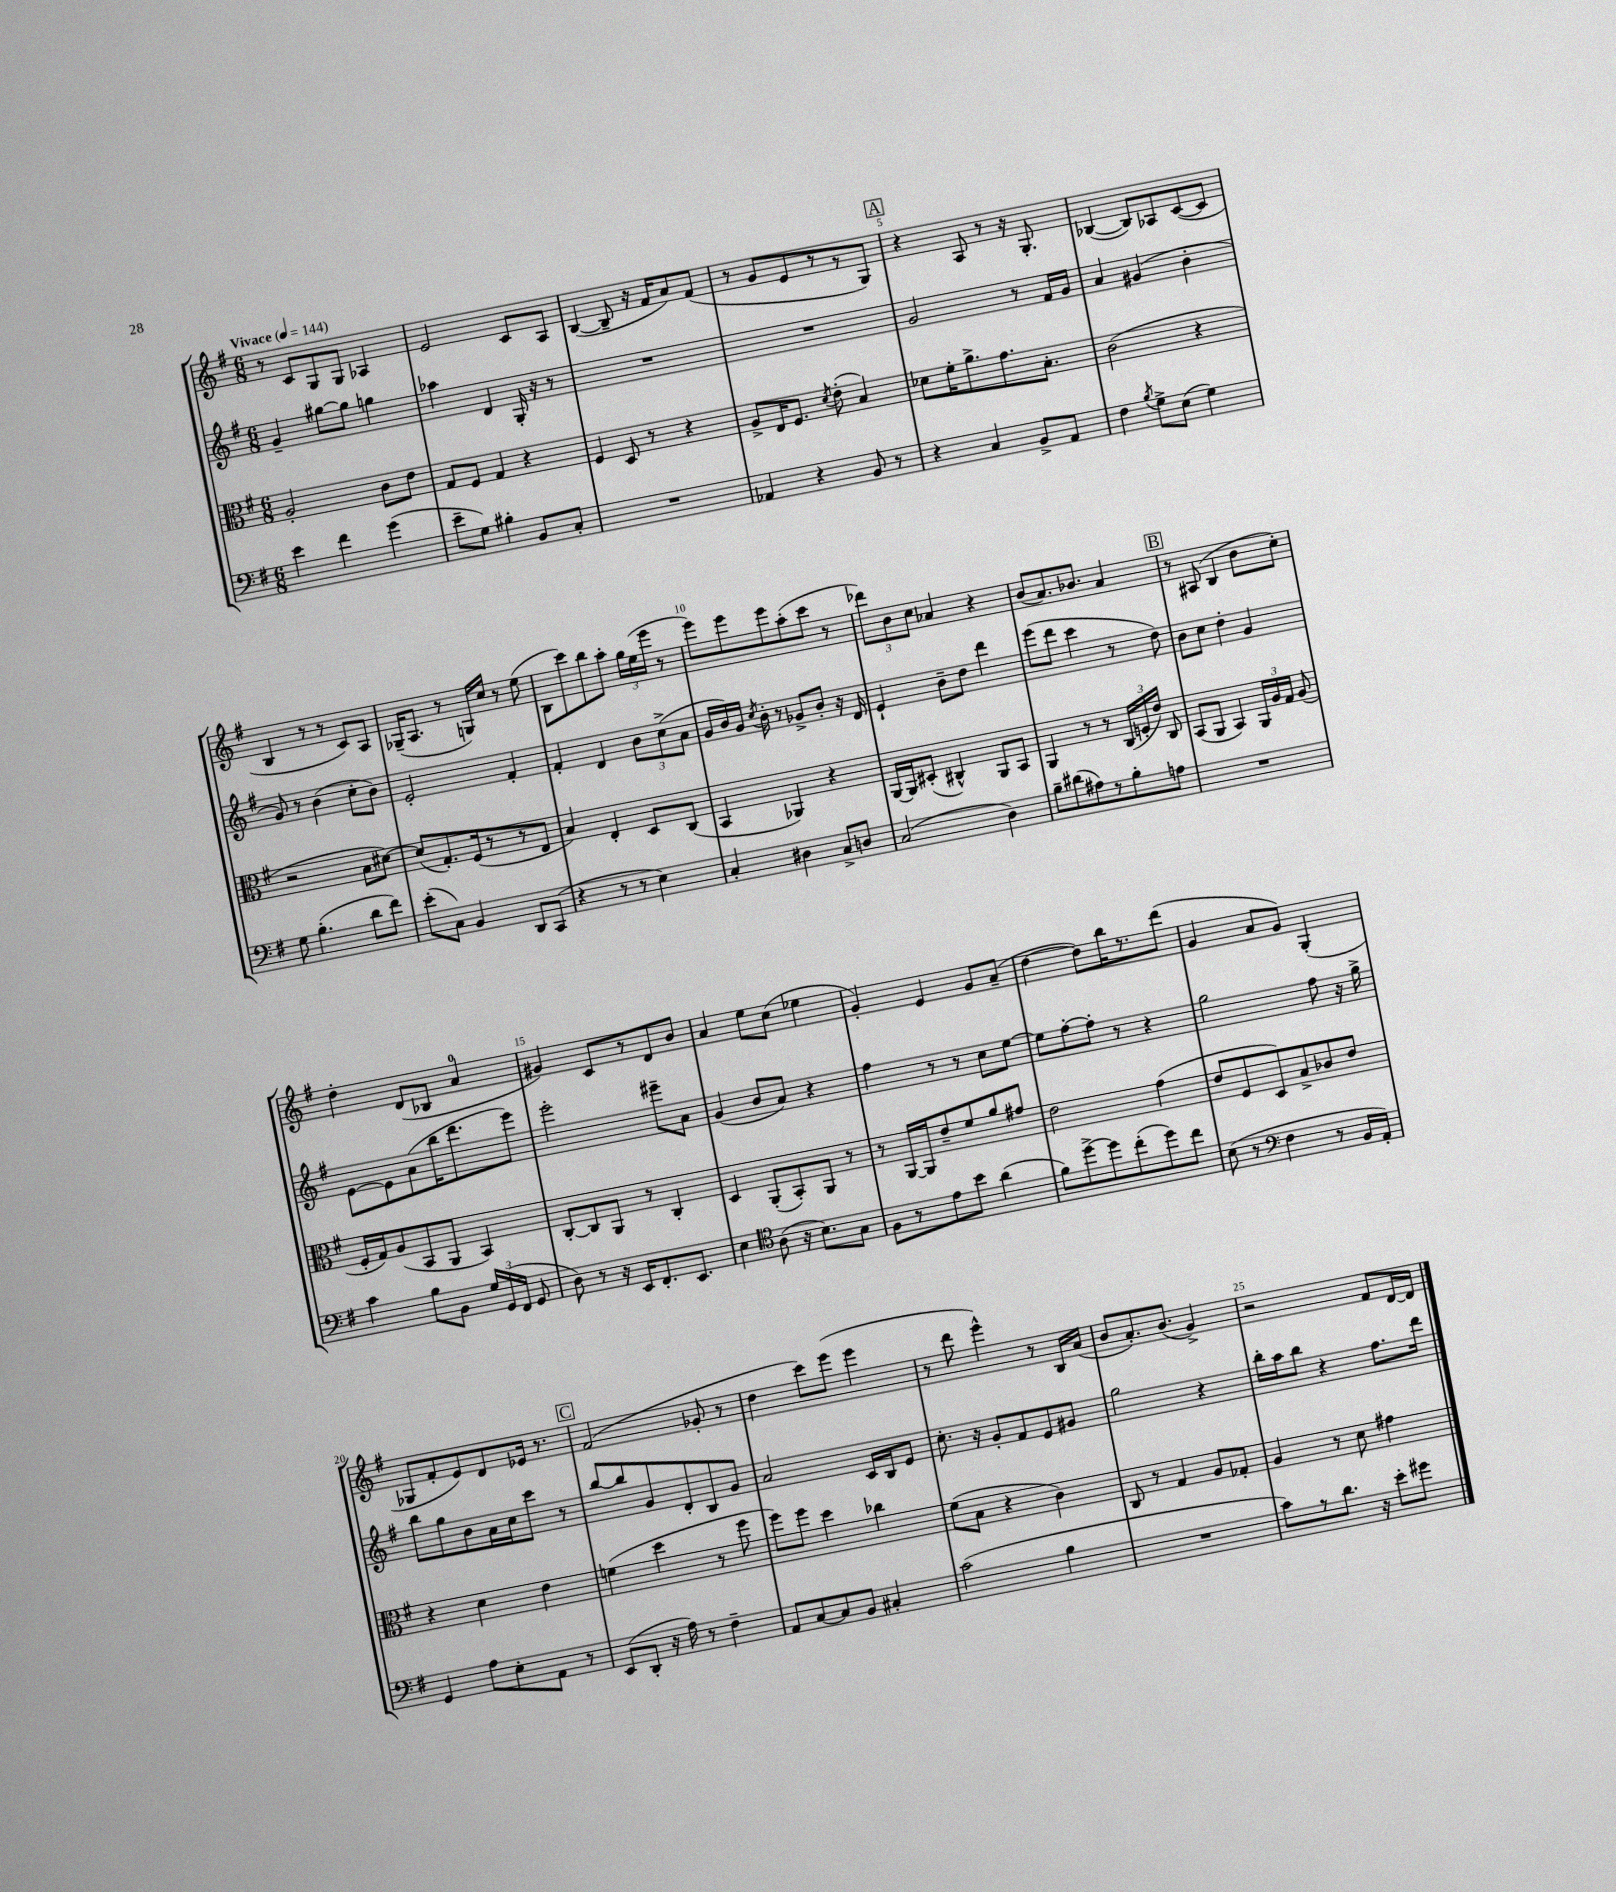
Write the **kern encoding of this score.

**kern	**kern	**kern	**kern
*part4	*part3	*part2	*part1
*staff4	*staff3	*staff2	*staff1
*clefF4	*clefC3	*clefG2	*clefG2
*k[f#]	*k[f#]	*k[f#]	*k[f#]
*M6/8	*M6/8	*M6/8	*M6/8
*MM144	*MM144	*MM144	*MM144
=1	=1	=1	=1
!	!	!	!LO:TX:a:B:t=Vivace
4e\	2A'/	4g~/	8r
.	.	.	8c/L
4f#\	.	[8gg#X\L	8G/
.	.	8gg#\J]	8G/J
(4g\	8c\L	4ggn\	4A-X/
.	8e\J	.	.
=2	=2	=2	=2
8e~\L	8G/L	4aa-X\	2e/
8G\J)	8F#/J	.	.
4B#X'\	4G/	4d/	.
8BB/L	4r	16G'/	8c/L
.	.	16r	.
8C'/J	.	8r	8A/J
=3	=3	=3	=3
2.r	4F#/	2.r	([4B/
.	8D/	.	8B~/]
.	8r	.	16r
.	.	.	16f#/KL
.	4r	.	8a/)
.	.	.	(8f#/J
=4	=4	=4	=4
4AA-X/	8A^/L	2.r	8r
.	16E/K	.	8g/L
.	8.F#/J	.	.
4r	.	.	8e/
.	8qd/	.	.
.	(8e'\	.	8r
8BB/	4B/)	.	8r
8r	.	.	8G/J)
!!LO:REH:place=s1:t=A
=5	=5	=5	=5
4r	8d-X\L	2g/	4r
.	16f#'\K	.	.
.	8.a^\	.	.
4C/	.	.	8A/
.	8.g\	.	8r
8BB^/L	.	8r	16r
.	8.B'\J	.	8.G'/
8AA/J	.	16f#/LL	.
.	.	16g/JJ	.
=6	=6	=6	=6
4F#\	(2c\	4a/	([4B-X/
8qB/	.	.	.
8G^\L	.	(4g#X/	8B-/L])
(8E\J	.	.	8A-X/
4G\)	4r	4b'\	([8c/
.	.	.	8c/J]
!!LO:LB:g=z
=7	=7	=7	=7
8G\	2r	8g/)	4B/
(4.B'\	.	8r	.
.	.	(4b\	8r
.	.	.	8r
8d\L	8B\L	8cc'\L	8c/L)
8f#\J)	[8d#X\J)	8b\J)	8A/J
=8	=8	=8	=8
(8e'\L	(8d#/L]	2e'/	(16G-X~/KL
.	.	.	8.A/J
8C\J)	8.G'/)	.	.
4BB/	.	.	8r
.	(16F#/k	.	.
.	8r	.	16Gn/LL)
.	.	.	16cc/JJ
8DD/L	8r	4f#'/	8r
(8CC/J	8E/J	.	(8ee\
=9	=9	=9	=9
4r	4B/)	4f#'/	8B\L
.	.	.	8ccc\)
8r	4E'/	4d/	8bb\
8r	.	.	8aa'\J
4E\)	8D/L	12b\L	24gg\LL
.	.	.	(24ee\
.	.	(12cc^\	24eee\JJ
.	(8C/J	.	8r
.	.	12a\J	.
=10	=10	=10	=10
4C'/	4BB/	16g/LL	8eee\L)
.	.	16b/)	.
.	.	16g/JJ	8eee\
.	.	8qcc/	.
.	.	16b'\	.
4D#X\	4AA-X/)	8r	8eee\
.	.	8g-X^/L	(8aa'\
8C^/L	4r	8b'/J	8ccc\J
8Dn/J	.	16r	8r
.	.	16d/	.
=11	=11	=11	=11
(2C/	[16AA/LL	4e`/	12ddd-X\L)
.	16AA/J]	.	.
.	.	.	12b\
.	(8D#X'/J	.	.
.	.	.	12cc\J
.	4C#X^^/)	8b~\L	4a-X/
.	.	8dd\J	.
4D\)	8AA/L	4ddd\	4r
.	8BB/J	.	.
=12	=12	=12	=12
8B~\L	4AA/	(8eee\L	(8b/L
(8d#X\	.	8ddd\J	8.a/)
8A#X\)	8r	4ccc\	.
.	.	.	8.b-X/J
8r	8r	.	.
8B'\	(24C/LL	8r	4a/
.	24Fn'/	.	.
.	24e/JJ)	.	.
8An\J	8C/	8dd\)	.
!!LO:REH:place=s1:t=B
=13	=13	=13	=13
2.r	(8BB/L	8b\L	8r
.	8AA/J	8cc\J	(8A#X/
.	4BB/)	4dd'\	4B/
.	24AA/LL	4g/	8b\L
.	24A/	.	.
.	24G/JJ	.	.
.	(8A/	.	8cc'\J)
!!LO:LB:g=z
=14	=14	=14	=14
4c\	16F#'/LL	[8e\L	4dd'\
.	16G/J)	.	.
.	(8A/	8e\]	.
8B\L	8BB/	(8a\	(8d/L
8BB\J	8AA/J	16bb\K	8B-X/J
.	.	8.ddd\	.
24G/LL	4BB/)	.	4a/
(24GG/	.	.	.
24FF#/JJ	.	.	.
8GG/	.	8eee\J)	.
=15	=15	=15	=15
8D\)	[8C'/L	2eee'\	4g#X/)
8r	8C/]	.	.
16r	8AA/J	.	8c/L
16EE/KL	.	.	.
8.FF#'/	8r	.	8r
.	4C'/	8eee#X~\L	8d/
8.EE/J	.	.	.
.	.	8a\J	8b/J
=16	=16	=16	=16
4E\	4D/	(4g/	4a/
*clefC4	*	*	*
(8A\	(8AA'/L	8b/L	8ee\L
16r	8BB'/)	8a/J)	(8cc\J
8.B\L)	.	.	.
.	8AA/J	4r	4ee-X\
8G\J	8r	.	.
=17	=17	=17	=17
8F#\L	8r	4ff#\	4g'/)
8r	[16AA/LL	.	.
.	16AA/J]	.	.
8e\	8e~/	8r	4e/
8b\J	8f#/	8r	.
(4a\	8a/	8cc\L	8g/L
.	8g#X/J	[8ee\J	(8a~/J
=18	=18	=18	=18
8f#\L)	2e\	8ee\L]	[4dd\
[8dd^\	.	[8ff#'\	.
8dd\]	.	8ff#'\J]	8dd\L])
(8cc'\	.	8r	16bb\K
.	.	.	8.r
8dd\)	(4g\	4r	.
8cc\J	.	.	(8ddd\J
=19	=19	=19	=19
(8B\	8e/L	2gg\	4g/
8r	8F#/	.	.
*clefF4	*	*	*
4F#\	8D/)	.	8a/L
.	8B^/	.	8g/J)
8r	8c-X/	8ff#\	(4G'/
16BB/LL	8e/J	16r	.
16AA'/JJ)	.	16gg^\	.
!!LO:LB:g=z
=20	=20	=20	=20
4GG/	4r	8bb\L	8G-X/L
.	.	8gg\	8f#'/
8A\L	4d\	8b\	8e/)
8E'\	.	16a\L	8d/
.	.	16cc\J	.
8AA\J	4e\	8ccc\J	16e-X/Jk
.	.	.	8.r
8r	.	8r	.
!!LO:REH:place=s1:t=C
=21	=21	=21	=21
(8EE/L	(4fn\	[8bb/L	(2f#/
8DD'/J	.	8bb/]	.
16r	4dd\	8g/	.
16A\)	.	.	.
8r	.	8d'/	.
4F#~\	8r	8B/	8g-X'/
.	8ff#\	8g/J	8r
=22	=22	=22	=22
8AA/L	8ff#\L)	2a/	4dd\
[8C/	8ff#\J	.	.
8C/]	4dd\	.	8ccc\L)
8BB/J	.	.	(8eee\J
4C#X'/	4cc-X\	16c/LL	4eee\
.	.	16B/J	.
.	.	8e/J	.
=23	=23	=23	=23
(2c\	(8f#\L	8.cc'\	8r
.	8B\J	.	8ddd\
.	.	16r	.
.	4r	8g'/L	4eee^^\)
.	.	8f#/	.
4B\	4c\)	8e/	8r
.	.	8g#X/J	16B/LL
.	.	.	(16a/JJ
=24	=24	=24	=24
2.r	8C/	2gg\	8b/L
.	8r	.	8.a'/)
.	4G/	.	.
.	.	.	(8.b/J
.	8A/L	4r	4g^/)
.	8G-X'/J	.	.
=25	=25	=25	=25
8c\L)	4A/	16bb'\LL	2r
.	.	16aa\J	.
8r	.	8bb\J	.
8.d\J	8r	4r	.
.	8d\	.	.
16r	.	.	.
8e'\L	4g#X\	8.ff#\L	8f#/L
8g#X\J	.	.	[16d/L
.	.	16ddd\Jk	16d/JJ]
==	==	==	==
*-	*-	*-	*-
